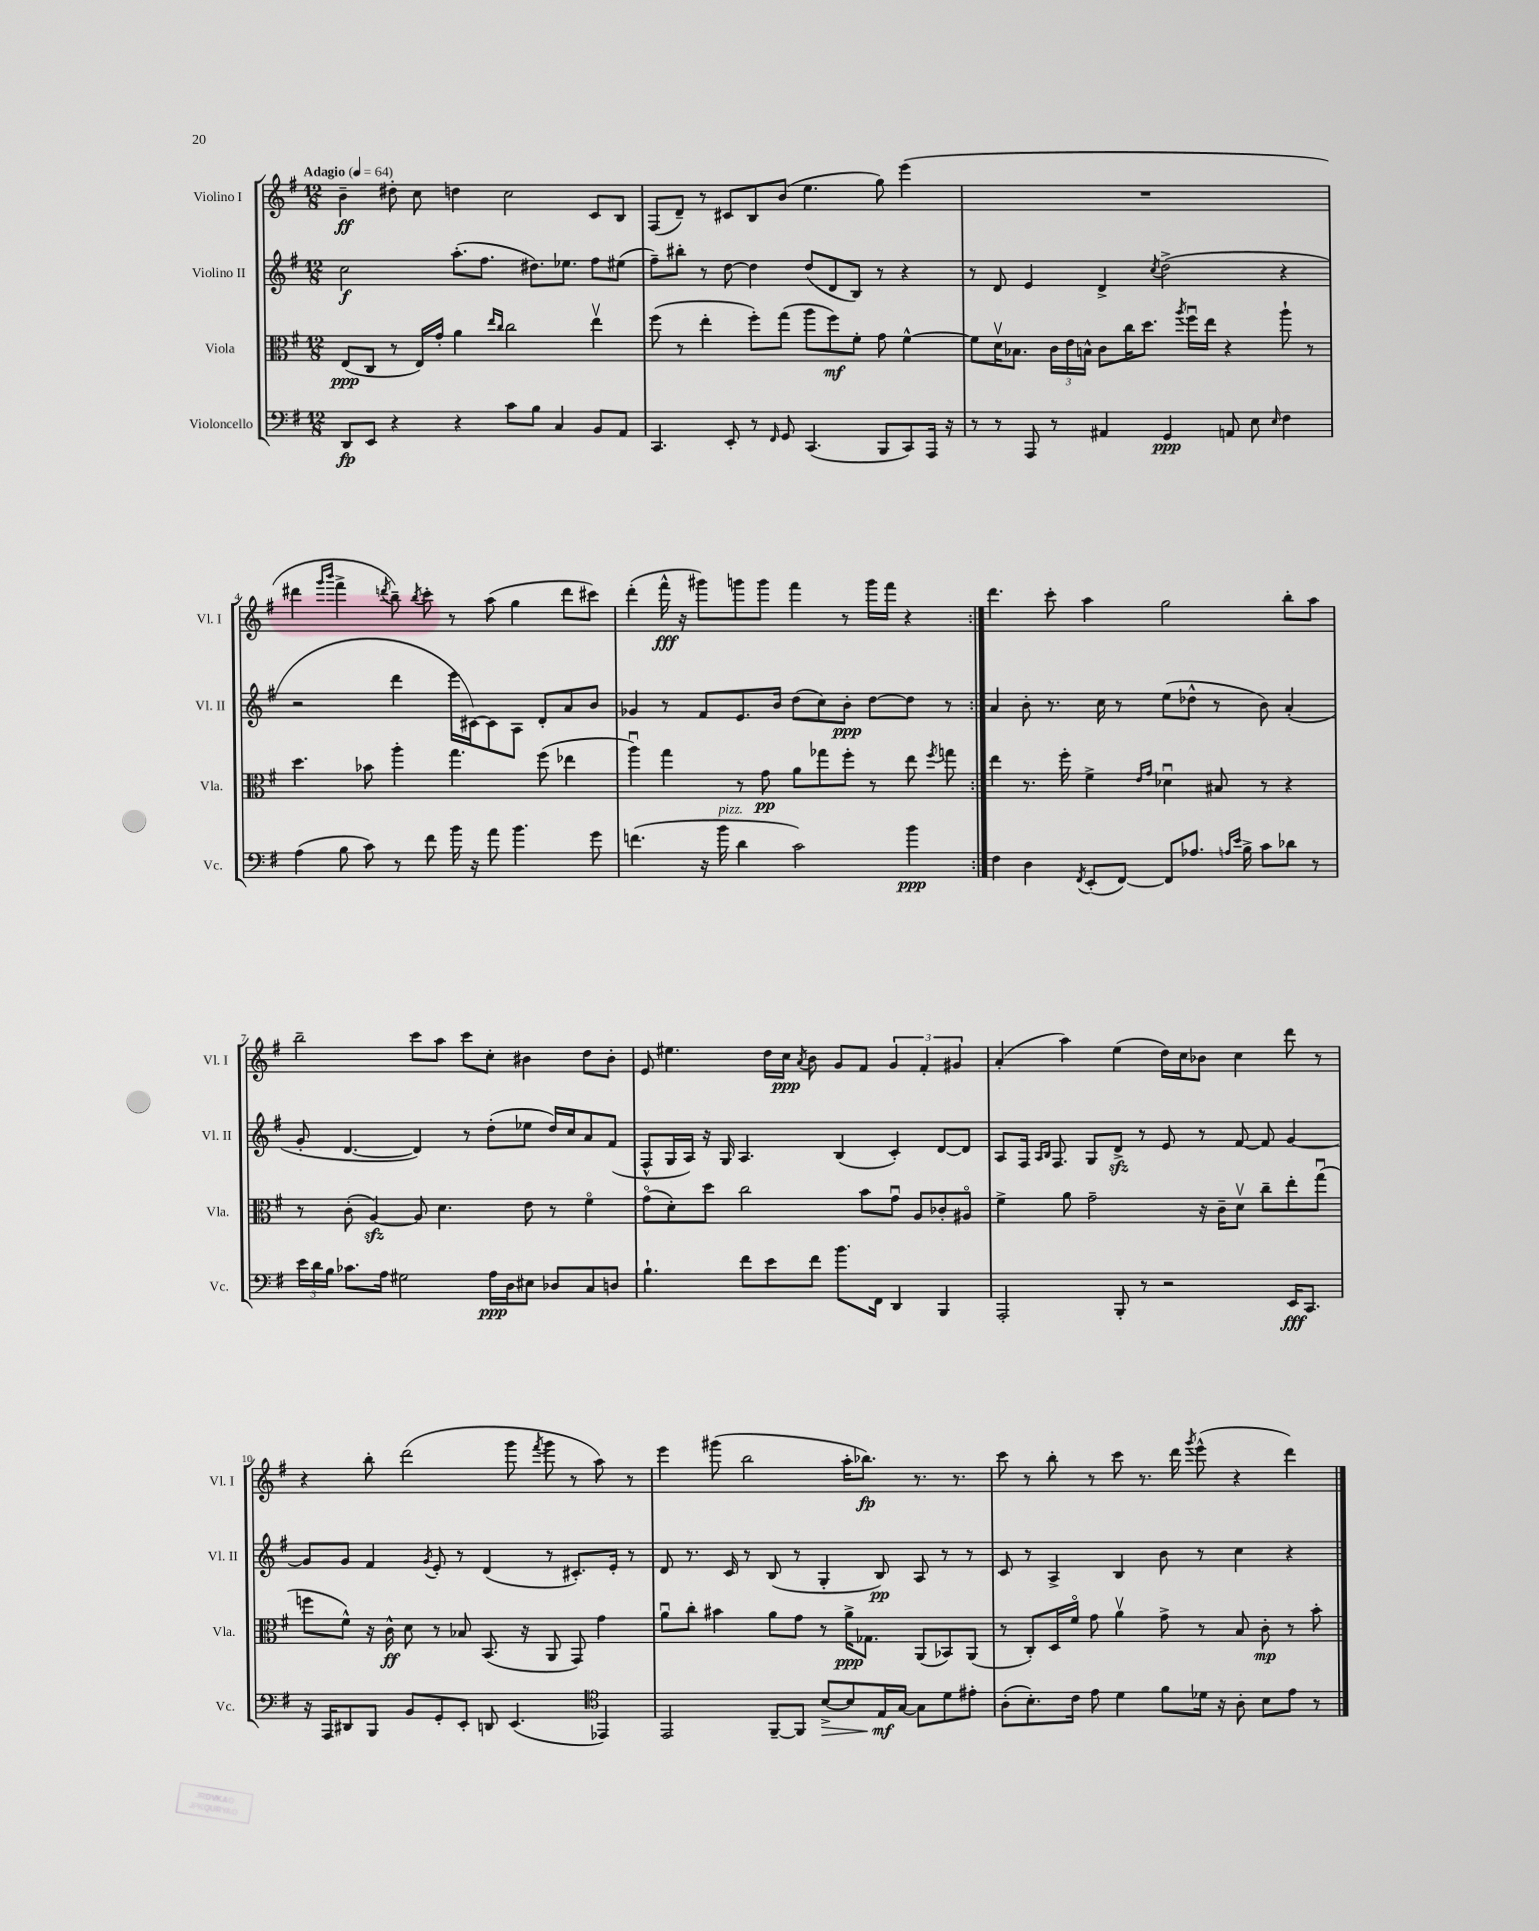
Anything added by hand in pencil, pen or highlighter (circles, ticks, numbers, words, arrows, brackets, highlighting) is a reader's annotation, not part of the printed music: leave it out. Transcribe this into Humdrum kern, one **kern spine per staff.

**kern	**kern	**kern	**kern
*staff4	*staff3	*staff2	*staff1
*clefF4	*clefC3	*clefG2	*clefG2
*k[f#]	*k[f#]	*k[f#]	*k[f#]
*M12/8	*M12/8	*M12/8	*M12/8
*MM64	*MM64	*MM64	*MM64
8DD	(8E	2cc	4b~
8EE	8C	.	.
4r	8r	.	8dd#'
.	16E)	.	8cc
.	16g'	.	.
4r	4a	(8.aa'	4dd
.	.	8.ff#	.
.	16qqee	.	.
.	16qqcc	.	.
8c	2cc	.	2cc
8B	.	8.dd#)	.
4C	.	.	.
.	.	8.ee-	.
8BB	4eev	8ff#	8c
8AA	.	(8ee#	8B
=	=	=	=
4.CC	(8ff#	8ff#~)	(8F#
.	8r	8bb#'	8d~)
.	4ee'	8r	8r
8EE'	.	[8dd	8c#
8r	8ff#')	4dd]	8B
16qqFF#	.	.	.
8GG	(8gg	.	(8b
(4.CC	8aa	(8dd	4.ee
.	8ff#)	8d	.
.	8f#'	8B)	.
8BBB	8g	8r	8gg)
8CC)	[4f#^^	4r	(4eee
16AAA	.	.	.
16r	.	.	.
=	=	=	=
8r	8f#]	8r	1.r
8r	16dv	8d	.
.	8.B-	.	.
8AAA	.	4e	.
8r	24c	.	.
.	24e	.	.
.	24B^^	.	.
4AA#	8c	4d^	.
.	16cc	.	.
.	8.dd	.	.
.	.	8qcc	.
4GG	.	(2dd^	.
.	8qaa	.	.
.	16ff#u	.	.
.	16ee	.	.
8AA	4r	.	.
8E	.	.	.
16qqE	.	.	.
4F#	8aa`	4r	.
.	8r	.	.
=	=	=	=
(4A	4.dd	2r	4ddd#
.	.	.	16qqggg
.	.	.	16qqbbb
8B	.	.	4fff#^
8c)	8b-	.	.
.	.	.	8qddd
8r	4aa'	4ddd	8bb~)
.	.	.	8qbb
8f#	.	.	8ccc'
16b	4.gg	16eee	8r
16r	.	[16c#)	.
8a	.	8c#]	(8aa
4.b	.	8A	4gg
.	(8ff#	8d'	.
.	4ee-	8a	8ddd
8g	.	8b	8ccc#)
=	=	=	=
(4.f	4aau)	4g-	(4ddd'
.	4gg	8r	16fff#^^
.	.	.	16r
16r	.	8f#	8ggg#)
16b	.	.	.
4d	8r	8.e	8ggg
.	8g	.	8ggg
.	.	16b	.
2c)	8a	(8dd	4fff#
.	8gg-	8cc)	.
.	8ff#'	8b'	8r
.	8r	[8dd	16ggg
.	.	.	16fff#
4b	8ee	8dd]	4r
.	8qff#	.	.
.	8gg	8r	.
=:|!	=:|!	=:|!	=:|!
4F#	4ee	4a	4.ddd
4D	8.r	8b'	.
.	.	8.r	8ccc'
.	16ff#'	.	.
8qFF#	.	.	.
(8EE'	4f#^	.	4aa
.	.	16cc	.
[8FF#)	.	8r	.
.	16qqe	.	.
.	16qqg	.	.
8FF#]	4d-u	(8ee	2gg
8.A-	.	8dd-^^	.
.	8B#	8r	.
16qqA	.	.	.
16qqe	.	.	.
16B^	.	.	.
8c	8r	8b)	.
8d-	4r	(4a'	8bb'
8r	.	.	8aa
=	=	=	=
24e	8r	8g'	2bb~
24d	.	.	.
24B	.	.	.
8.c-	(8c'	[4.d	.
.	[4A)	.	.
16A	.	.	.
2G#	.	.	.
.	8A]	4d])	8ccc
.	4.d	.	8aa
.	.	8r	8ccc
16A	.	(8dd'	8cc'
16D	.	.	.
8E#	8e	8ee-	4b#
8D-	8r	16dd)	.
.	.	16cc	.
8C	4f#o	8a	8dd
8D	.	(8f#	8b#'
=	=	=	=
4.B`	(8go	8F#^^	8e
.	8d')	16G	4.ee#
.	.	16A)	.
.	8dd	16r	.
.	.	16G	.
8f#	2cc	4.A	.
8e	.	.	16dd
.	.	.	16cc
.	.	.	8qa
8f#	.	.	8b
8.b	.	(4B	8g
.	8b	.	8f#
16FF#	.	.	.
4DD	8gu	4c')	6g
.	8A	.	.
.	.	.	6f#'
4BBB	8c-'	[8d	.
.	.	.	6g#
.	8A#o	8d]	.
=	=	=	=
2AAA'	4f#^	8A	(4a'
.	.	16F#	.
.	.	16qqA	.
.	.	16qqB	.
.	.	8.F#	.
.	8a	.	4aa)
.	2g~	8G	.
8BBB'	.	8d^	(4ee
8r	.	8r	.
2r	.	8e	16dd)
.	.	.	16cc
.	16r	8r	8b-
.	16c~	.	.
.	8dv	[8f#	4cc
.	8cc~	8f#]	.
16EE	8ee'	[4g	8ddd
8.CC	.	.	.
.	(8ggu	.	8r
=	=	=	=
16r	8ff	8g]	4r
16AAA	.	.	.
8DD#	8f#^^)	8g	.
8BBB	16r	4f#	8bb'
.	16c^^	.	.
8BB	8d	.	(2ddd
.	.	8qg	.
8GG'	8r	8e'	.
8EE'	8B-	8r	.
8DD	(8.BB	(4d	.
(4.EE	.	.	8ggg
.	16r	.	.
.	.	.	8qfff#
.	8AA	8r	8ggg
.	8GG)	8.c#')	8r
*clefC4	*	*	*
4EE-)	4g	.	8aa)
.	.	16e'	.
.	.	8r	8r
=	=	=	=
2EE	8au	8d	4eee
.	8cc'	8.r	.
.	4b#	.	(8ggg#
.	.	16c	.
.	.	8r	2bb
[8FF#~	8a	(8B	.
8FF#]	8g	8r	.
[8B^	8r	4G'	.
8B]	16a^	.	16aa'
.	8.G-	.	8.bb-)
16E	.	8B)	.
[16G	.	.	.
8G]	(8AA	8A	8.r
8d	8BB-)	8r	.
.	.	.	8.r
8e#'	(8AA	8r	.
=	=	=	=
(8A'	8r	8c	8ccc
8.B')	8C')	8r	8r
.	16D	4A^	8bb'
16c	16f#o	.	.
8e	8g	.	8r
4d	4av	4B	8ccc
.	.	.	8.r
8f#	8g^	8b	.
.	.	.	16ddd
.	.	.	8qggg
16d-	8r	8r	(8eee^^
16r	.	.	.
8A'	8B	4cc	4r
8B	8c'	.	.
8e	8r	4r	4ddd)
8r	8b'	.	.
==	==	==	==
*-	*-	*-	*-
